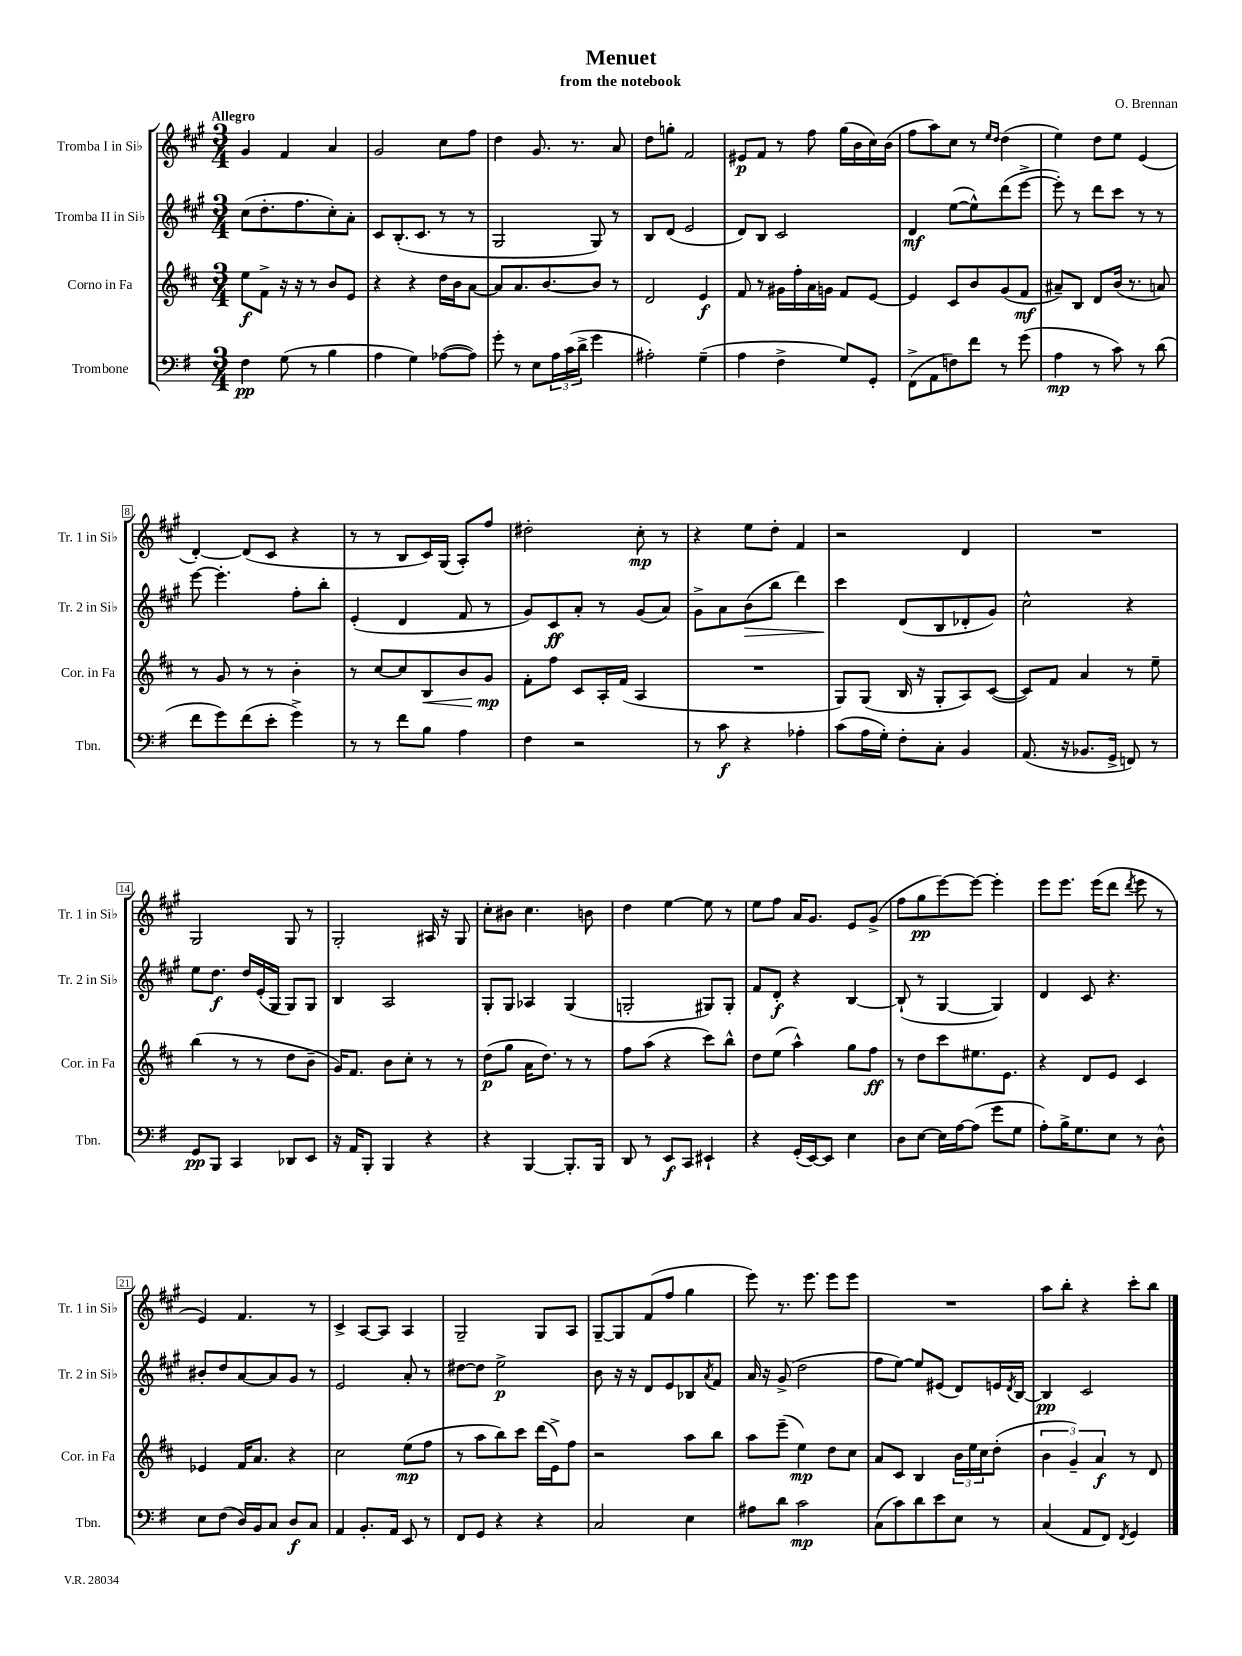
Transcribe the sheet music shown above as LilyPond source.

\header { title = "Menuet" composer = "O. Brennan" subtitle = "from the notebook" }
<<
\new StaffGroup <<
\new Staff = "s0" \with { instrumentName = "Tromba I in Sib" shortInstrumentName = "Tr. 1 in Sib" } {
    \clef treble \key a \major \numericTimeSignature \time 3/4 \tempo "Allegro"
    gis'4 fis'4 a'4 |
    gis'2 cis''8 fis''8 |
    d''4 gis'8. r8. a'8 |
    d''8 g''8-. fis'2 |
    eis'8\p fis'8 r8 fis''8 gis''16( b'16 cis''16) b'16( |
    fis''8 a''8) cis''8 r8 \grace { e''16 d''16 } d''4( |
    e''4) d''8 e''8 e'4( |
    d'4~-.) d'8( cis'8 r4 |
    r8 r8 b8 cis'16) gis16( a8-.) fis''8 |
    dis''2-. cis''8-.\mp r8 |
    r4 e''8 d''8-. fis'4 |
    r2 d'4 |
    R2. |
    gis2 gis8 r8 |
    gis2-. ais16 r16 gis8 |
    cis''8-. bis'8 cis''4. b'8 |
    d''4 e''4~ e''8 r8 |
    e''8 fis''8 a'16 gis'8. e'8 gis'8->( |
    fis''8 gis''8\pp e'''8~) e'''8~ e'''4-. |
    e'''8 e'''8. e'''16( d'''8 \acciaccatura { d'''8 } e'''8 r8 |
    e'4) fis'4. r8 |
    cis'4-> a8~ a8 a4 |
    gis2-- gis8 a8 |
    gis8~-- gis8 fis'8( fis''8 gis''4 |
    e'''8) r8. e'''8. e'''8 e'''8 |
    R2. |
    a''8 b''8-. r4 cis'''8-. b''8 \bar "|." |
}
\new Staff = "s1" \with { instrumentName = "Tromba II in Sib" shortInstrumentName = "Tr. 2 in Sib" } {
    \clef treble \key a \major \numericTimeSignature \time 3/4
    cis''8( d''8.-. fis''8. cis''8-.) a'8-. |
    cis'8 b8.-.( cis'8. r8 r8 |
    gis2 gis8) r8 |
    b8 d'8( e'2 |
    d'8) b8 cis'2 |
    d'4\mf e''8~( e''8-^) d'''8( e'''8~-> |
    e'''8-.) r8 d'''8 cis'''8 r8 r8 |
    e'''8~ e'''4.-. fis''8-. b''8-. |
    e'4-.( d'4 fis'8 r8 |
    gis'8) cis'8\ff a'8-. r8 gis'8( a'8) |
    gis'8-> a'8 b'8\>( b''8 d'''4) |
    cis'''4\! d'8( b8 des'8-. gis'8) |
    cis''2-^ r4 |
    e''8 d''8.\f d''16 e'16-.( gis16 gis8) gis8 |
    b4 a2 |
    gis8-. gis8 aes4 gis4( |
    g2-. gis8) gis8-. |
    fis'8 d'8-.\f r4 b4~ |
    b8-!( r8 gis4~ gis4) |
    d'4 cis'8 r4. |
    bis'8-. d''8 a'8~ a'8 gis'8 r8 |
    e'2 a'8-. r8 |
    dis''8~ dis''8 e''2->\p |
    b'8 r16 r16 d'8 e'8 bes8 \acciaccatura { a'8 } fis'8 |
    a'16 r16 gis'8->( d''2 |
    fis''8 e''8~) e''8 eis'8( d'8) e'16 \acciaccatura { d'8 } b16~ |
    b4\pp cis'2 \bar "|." |
}
\new Staff = "s2" \with { instrumentName = "Corno in Fa" shortInstrumentName = "Cor. in Fa" } {
    \clef treble \key d \major \numericTimeSignature \time 3/4
    e''8\f fis'8-> r16 r16 r8 b'8 e'8 |
    r4 r4 d''16 b'16 a'8~ |
    a'8 a'8. b'8.~ b'8 r8 |
    d'2 e'4\f |
    fis'8 r8 gis'16 fis''16-. a'16 g'16 fis'8 e'8~ |
    e'4 cis'8 b'8 g'8( fis'8\mf |
    ais'8--) b8 d'8 b'16( r8. a'8) |
    r8 g'8 r8 r8 b'4-. |
    r8 cis''8~ cis''8 b8\< b'8 g'8\mp\! |
    fis'8-. fis''8 cis'8 a16-. fis'16( a4 |
    R2. |
    g8) g8( b16 r16 g8-. a8) cis'8~( |
    cis'8) fis'8 a'4 r8 e''8-- |
    b''4( r8 r8 d''8 b'8-- |
    g'16) fis'8. b'8 cis''8-. r8 r8 |
    d''8\p( g''8 a'16 d''8.) r8 r8 |
    fis''8 a''8( r4 cis'''8) b''8-^ |
    d''8 e''8( a''4-^) g''8 fis''8\ff |
    r8 d''8 cis'''8 eis''8. e'8. |
    r4 d'8 e'8 cis'4 |
    ees'4 fis'16 a'8. r4 |
    cis''2 e''8\mp( fis''8 |
    r8 a''8 b''8) cis'''8 d'''16( e'16->) fis''8 |
    r2 a''8 b''8 |
    a''8 e'''8--( e''4\mp) d''8 cis''8 |
    a'8 cis'8 b4 \tuplet 3/2 { b'16 e''16 cis''16 } d''8-.( |
    \tuplet 3/2 { b'4 g'4--) a'4\f } r8 d'8 \bar "|." |
}
\new Staff = "s3" \with { instrumentName = "Trombone" shortInstrumentName = "Tbn." } {
    \clef bass \key g \major \numericTimeSignature \time 3/4
    fis4\pp g8( r8 b4 |
    a4 g4) aes8~( aes8) |
    g'8-. r8 e8 \tuplet 3/2 { a16 c'16( d'16-> } g'4 |
    ais2-.) g4--( |
    a4 fis4-> g8) g,8-. |
    fis,8->( a,8 f8) fis'8 r8 g'8( |
    a4\mp r8 c'8) r8 d'8( |
    fis'8 g'8) fis'8( e'8-. g'4->) |
    r8 r8 fis'8 b8 a4 |
    fis4 r2 |
    r8 c'8\f r4 aes4-. |
    c'8( a16 g16-.) fis8-. c8-. b,4 |
    a,8.( r16 bes,8. g,16-> f,8) r8 |
    g,8\pp b,,8 c,4 des,8 e,8 |
    r16 a,16 b,,8-. b,,4 r4 |
    r4 b,,4~ b,,8.-. b,,16 |
    d,8 r8 e,8\f c,8 eis,4-! |
    r4 g,16-.( e,16~) e,8 e4 |
    d8 e8~ e16 a16~ a8( g'8 g8 |
    a8-.) b16-> g8. e8 r8 d8-^ |
    e8 fis8( d16) b,16 c8 d8\f c8 |
    a,4 b,8.-. a,16 e,8 r8 |
    fis,8 g,8 r4 r4 |
    c2 e4 |
    ais8 d'8 c'2\mp |
    c8( c'8) d'8 e'8 e8 r8 |
    c4( a,8 fis,8) \acciaccatura { fis,8 } g,4 \bar "|." |
}
>>
>>
\layout { \context { \Score \override BarNumber.stencil = #(make-stencil-boxer 0.1 0.3 ly:text-interface::print) } }
